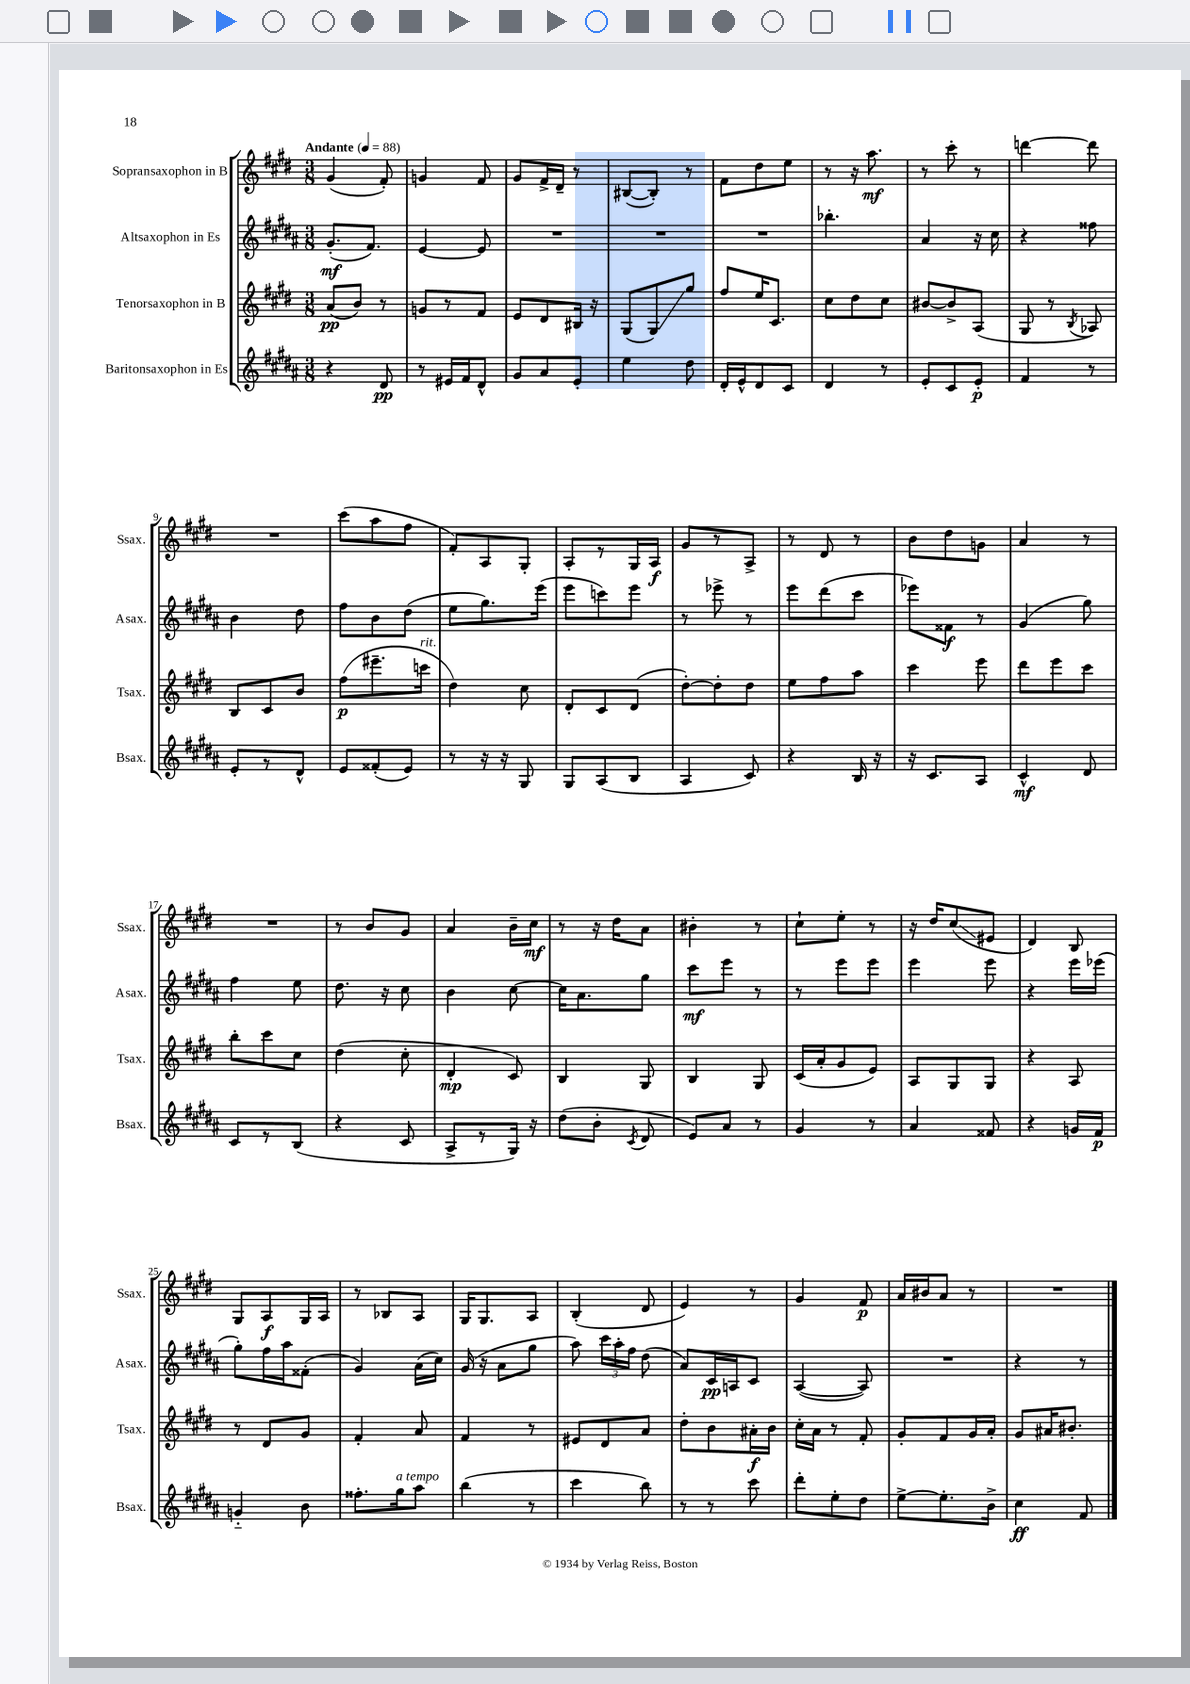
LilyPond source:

<<
\new StaffGroup <<
\new Staff = "s0" \with { instrumentName = "Sopransaxophon in B" shortInstrumentName = "Ssax." } {
    \clef treble \key e \major \numericTimeSignature \time 3/8 \tempo "Andante" 4 = 88
    \autoBeamOff gis'4( fis'8-.) |
    g'4 fis'8 |
    gis'8[ fis'16-> dis'16]-- r8 |
    bis8[~( bis8]-.) r8 |
    fis'8[ dis''8 e''8] |
    r8 r16 a''8.\mf |
    r8 cis'''8-. r8 |
    d'''4~ d'''8 |
    R4. |
    cis'''8[( a''8 fis''8] |
    fis'8[-.) a8 gis8]-. |
    a8[-. r8 gis16 a16]\f |
    gis'8[ r8 a8]-> |
    r8 dis'8 r8 |
    b'8[ dis''8 g'8] |
    a'4 r8 |
    R4. |
    r8 b'8[ gis'8] |
    a'4 b'16[-- cis''16]\mf |
    r8 r16 dis''16[ a'8] |
    bis'4-. r8 |
    cis''8[-! e''8]-. r8 |
    r16 dis''16[ cis''8\glissando( eis'8] |
    dis'4) b8 |
    gis8[ a8\f gis16 a16] |
    r8 bes8[ a8] |
    gis16[ gis8. a8] |
    b4-.( dis'8 |
    e'4) r8 |
    gis'4 fis'8\p |
    a'16[ bis'16 a'8] r8 |
    R4. \bar "|." |
}
\new Staff = "s1" \with { instrumentName = "Altsaxophon in Es" shortInstrumentName = "Asax." } {
    \clef treble \key b \major \numericTimeSignature \time 3/8
    \autoBeamOff gis'8.[-.\mf( fis'8.]) |
    e'4~ e'8 |
    R4. |
    R4. |
    R4. |
    bes''4.-. |
    ais'4 r16 cis''16 |
    r4 fisis''8 |
    b'4 dis''8 |
    fis''8[ b'8 dis''8]( |
    e''8[ gis''8.) e'''16]( |
    e'''8[ c'''8) e'''8] |
    r8 ees'''8-> r8 |
    e'''8[ dis'''8( cis'''8] |
    ees'''8[) fisis'8]\f r8 |
    gis'4( gis''8) |
    fis''4 e''8 |
    dis''8. r16 cis''8 |
    b'4 cis''8~ |
    cis''16[ ais'8. gis''8] |
    cis'''8[\mf e'''8] r8 |
    r8 e'''8[ e'''8] |
    e'''4 e'''8 |
    r4 e'''16[ ees'''16]( |
    gis''8[-.) fis''16 ais''16 fisis'8]-.( |
    gis'4) ais'16[( cis''16]) |
    gis'16( r16 ais'8[ gis''8] |
    ais''8) \tuplet 3/2 { cis'''16[ ais''16-. fis''16] } dis''8( |
    ais'8[) cis'16\pp a16 cis'8] |
    ais4~( ais8) |
    R4. |
    r4 r8 \bar "|." |
}
\new Staff = "s2" \with { instrumentName = "Tenorsaxophon in B" shortInstrumentName = "Tsax." } {
    \clef treble \key e \major \numericTimeSignature \time 3/8
    \autoBeamOff a'8[\pp( b'8]) r8 |
    g'8[ r8 fis'8] |
    e'8[ dis'8 bis16] r16 |
    gis8[( gis8\glissando) gis''8] |
    fis''8[ e''16 cis'8.] |
    cis''8[ dis''8 cis''8] |
    bis'8[~ bis'8-> a8]( |
    gis8 r8 \acciaccatura { b8 } aes8) |
    b8[ cis'8 b'8] |
    fis''8[\p( eis'''8.-- c'''16]^\markup { \italic "rit." } |
    dis''4) cis''8 |
    dis'8[-. cis'8 dis'8]( |
    dis''8[~-.) dis''8-. dis''8] |
    e''8[ fis''8 a''8] |
    cis'''4 e'''8 |
    dis'''8[ e'''8 cis'''8] |
    b''8[-. cis'''8 cis''8] |
    dis''4( cis''8-. |
    dis'4-.\mp cis'8) |
    b4 gis8 |
    b4 gis8 |
    cis'16[( a'16-. gis'8 e'8]) |
    a8[ gis8 gis8] |
    r4 a8 |
    r8 dis'8[ gis'8] |
    fis'4-. a'8 |
    fis'4 r8 |
    eis'8[ dis'8 a'8] |
    dis''8[-. b'8 ais'16-.\f b'16] |
    cis''16[-. a'16] r8 fis'8-. |
    gis'8[-. fis'8 gis'16 a'16]-. |
    gis'8[ ais'16 bis'8.]-. \bar "|." |
}
\new Staff = "s3" \with { instrumentName = "Baritonsaxophon in Es" shortInstrumentName = "Bsax." } {
    \clef treble \key b \major \numericTimeSignature \time 3/8
    \autoBeamOff r4 dis'8\pp |
    r8 eis'16[ fis'16 dis'8]-^ |
    gis'8[ ais'8 e'8]-. |
    e''4 dis''8 |
    dis'16[-. e'16-^ dis'8 cis'8] |
    dis'4 r8 |
    e'8[-. cis'8 e'8]-.\p |
    fis'4 r8 |
    e'8[-. r8 dis'8]-^ |
    e'8[ fisis'8-.( e'8]) |
    r8 r16 r16 gis8 |
    gis8[ ais8( b8] |
    ais4 cis'8) |
    r4 b16 r16 |
    r16 cis'8.[ ais8] |
    cis'4-^\mf dis'8 |
    cis'8[ r8 b8]( |
    r4 cis'8 |
    ais8[-> r8 gis16]) r16 |
    dis''8[( b'8]-. \acciaccatura { cis'8 } dis'8 |
    e'8[) ais'8] r8 |
    gis'4 r8 |
    ais'4 fisis'8 |
    r4 g'16[ fis'16]\p |
    g'4-_ b'8 |
    fisis''8.[-. gis''16^\markup { \italic "a tempo" } ais''8] |
    b''4( r8 |
    cis'''4 b''8) |
    r8 r8 cis'''8 |
    dis'''8[-. e''8-. dis''8] |
    e''8[~-> e''8.-. b'16]-> |
    cis''4\ff fis'8 \bar "|." |
}
>>
>>
